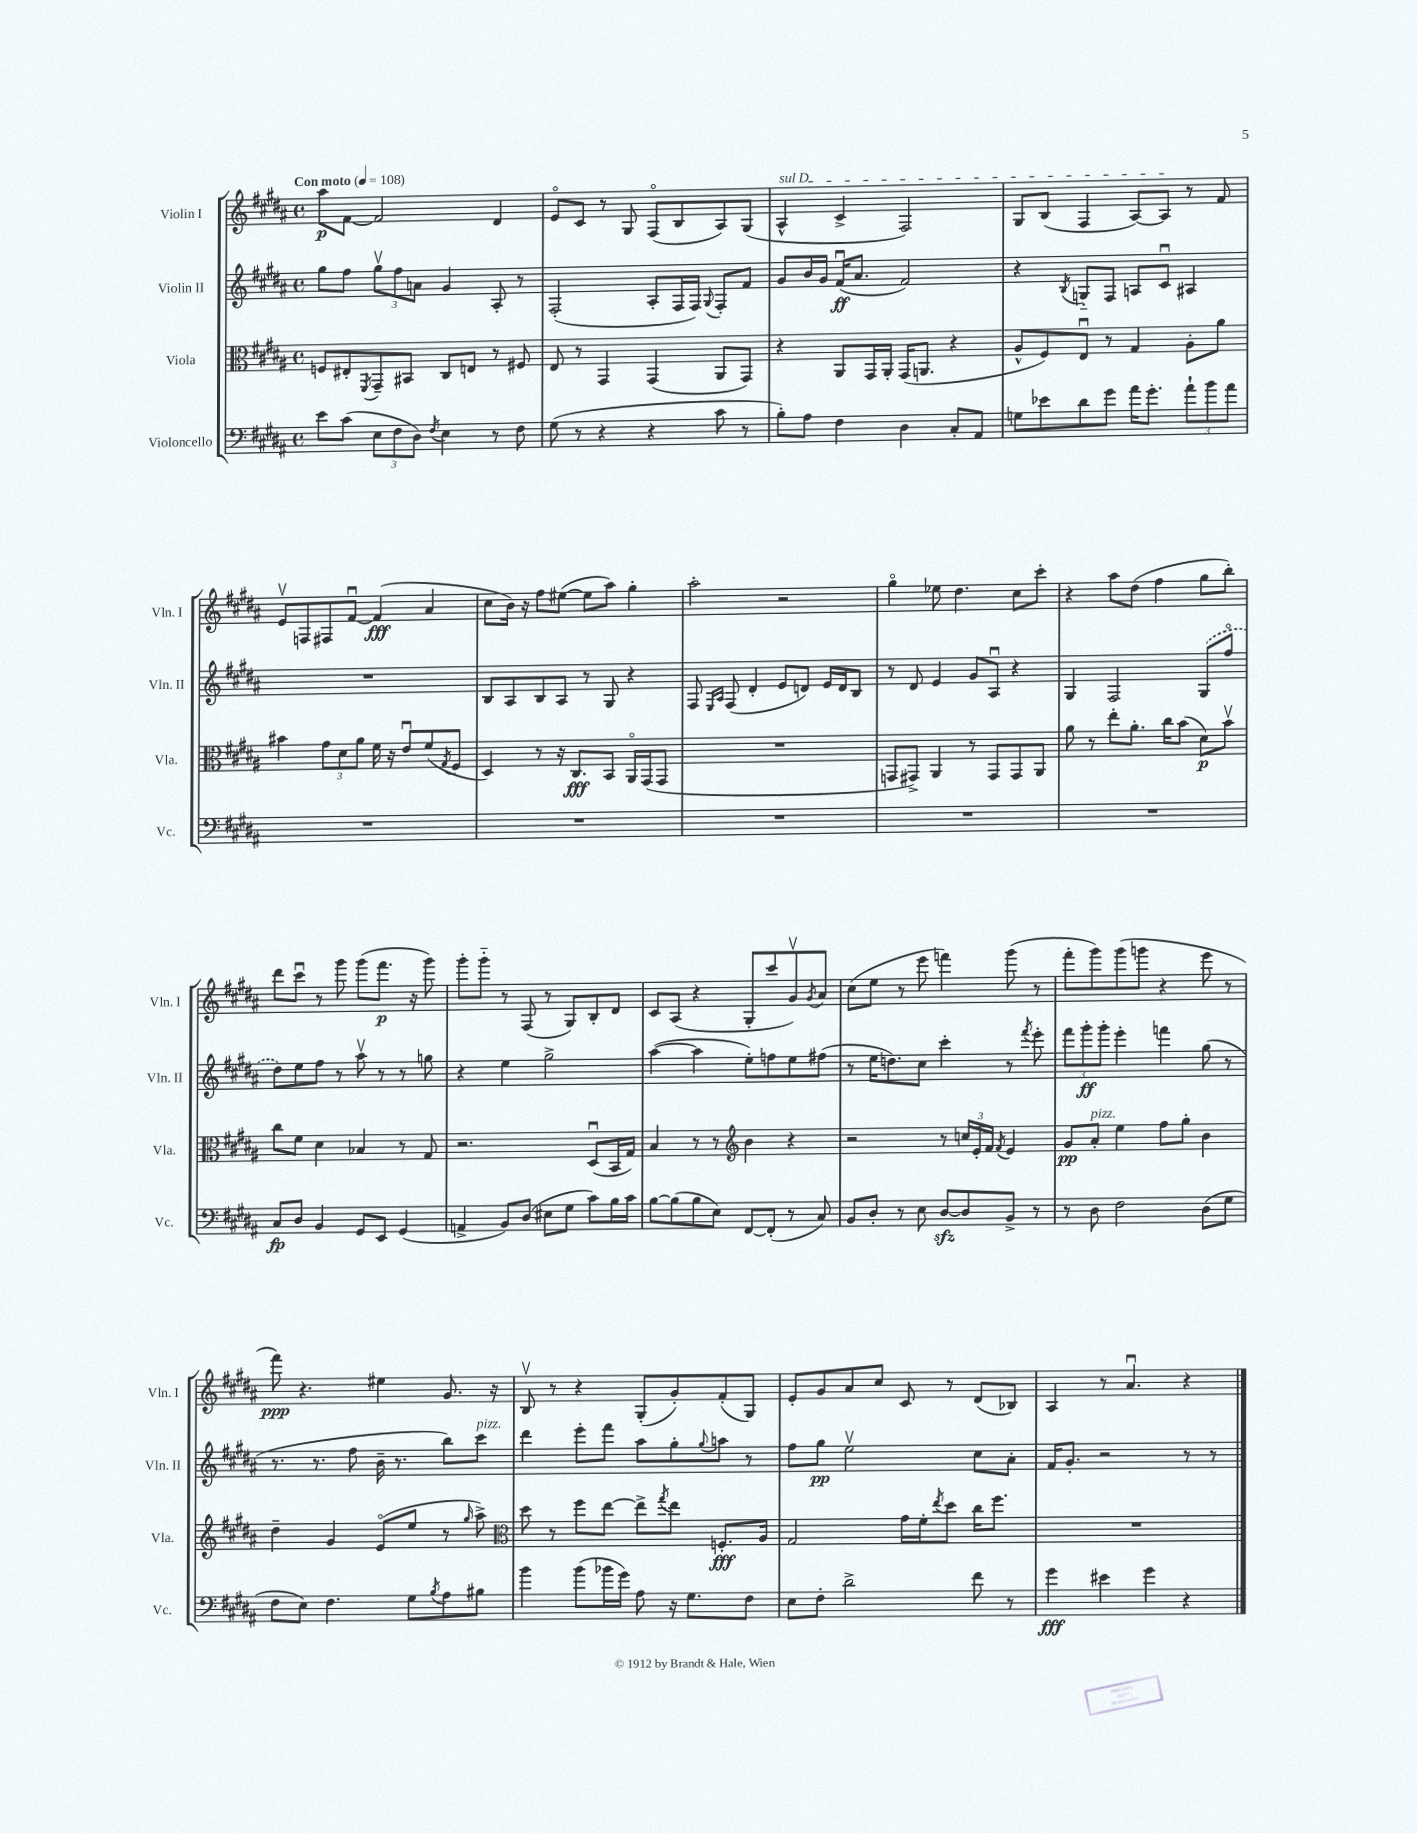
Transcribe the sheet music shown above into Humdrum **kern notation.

**kern	**kern	**kern	**kern
*staff4	*staff3	*staff2	*staff1
*clefF4	*clefC3	*clefG2	*clefG2
*k[f#c#g#d#a#]	*k[f#c#g#d#a#]	*k[f#c#g#d#a#]	*k[f#c#g#d#a#]
*M4/4	*M4/4	*M4/4	*M4/4
*met(c)	*met(c)	*met(c)	*met(c)
*MM108	*MM108	*MM108	*MM108
8e	8F	8gg#	8aa#
(8c#	8E#'	8ff#	[8f#
.	8qFF#	.	.
12E	8GG#~	12gg#v	2f#]
12F#	.	12ff#	.
.	8BB#	.	.
12D#)	.	12a	.
8qF#	.	.	.
4E	8C#	4g#	.
.	8E	.	.
8r	8r	8A#'	4d#
8F#	8F#	8r	.
=	=	=	=
(8G#	8E	(2F#'	8eo
8r	8r	.	8c#
4r	4GG#	.	8r
.	.	.	8G#
4r	(4GG#	8A#'	(8F#o
.	.	16F#	8B
.	.	16F#)	.
.	.	8qqG#	.
8c#	8AA#	8F#'	8A#)
8r	8GG#)	8f#	(8G#
=	=	=	=
8B')	4r	8g#	4A#^^
8A#	.	16b	.
.	.	16g#	.
4F#	8AA#	(16f#u	4c#^
.	.	8.a#	.
.	16GG#	.	.
.	16AA#'	.	.
4D#	(16GG#	2f#)	2F#)
.	8.AA	.	.
8C#'	4r	.	.
8AA#	.	.	.
=	=	=	=
8G	8A#^^	4r	8G#
8e-	8F#)	.	(8B
.	.	8qB	.
8d#	8Eu	8G'~	4F#
8g#	8r	8F#	.
16a#	4G#	8A	[8A#)
8.g#'	.	.	.
.	.	8c#u	8A#]
12a#`	8A#'	4A#	8r
12b	.	.	.
.	8a#	.	8f#
12a#	.	.	.
=	=	=	=
1r	4b#	1r	8ev
.	.	.	8F
.	12g#	.	8F#
.	12d#	.	.
.	.	.	[8f#u
.	12a#	.	.
.	16f#	.	(4f#]
.	16r	.	.
.	8eu	.	.
.	(8f#	.	4a#
.	8qG#	.	.
.	8F#	.	.
=	=	=	=
1r	4D#)	8B	8cc#
.	.	8A#	16b)
.	.	.	16r
.	8r	8B	8ff#
.	16r	8A#	([8ee#
.	8.C#	.	.
.	.	8r	8ee#]
.	8BB	8G#	8aa#)
.	16AA#o	4r	4gg#'
.	(16GG#	.	.
.	8GG#	.	.
=	=	=	=
1r	1r	8F#	2aa#'
.	.	16qqE	.
.	.	16qqA#	.
.	.	(8F#	.
.	.	4d#'	.
.	.	8e	2r
.	.	8d)	.
.	.	16e	.
.	.	16d	.
.	.	8B	.
=	=	=	=
1r	8GG	8r	4gg#o
.	8GG#^)	8d#	.
.	4AA#	4e	8ee-
.	.	.	4.dd#
.	8r	8g#	.
.	8GG#	8A#u	.
.	8GG#	4r	8cc#
.	8AA#	.	8ccc#'
=	=	=	=
1r	8a#	4G#	4r
.	8r	.	.
.	8ee'	2F#	8aa#
.	8.a#'	.	(8dd#
.	.	.	4ff#
.	16cc#	.	.
.	(8b	.	.
.	8d#)	(8G#	8gg#
.	8bv	8ff#o	8bb')
=	=	=	=
8C#	8cc#	8dd#)	8ddd#
8D#	8f#	8ee	8ccc#u
4BB	4d#	8ff#	8r
.	.	8r	8ggg#
8GG#	4B-	8aa#v	(8ggg#
8EE	.	8r	8.fff#
(4GG#	8r	8r	.
.	.	.	16r
.	8G#	8gg	8ggg#)
=	=	=	=
4AA^	2.r	4r	8ggg#'
.	.	.	8ggg#'~
8BB)	.	4ee	8r
(8D#	.	.	(8F#
8E#	.	2gg#^	8r
8G#	.	.	8G#)
8c#)	(8D#u	.	8B'
16B	16BB	.	8d#
16c#	16G#)	.	.
=	=	=	=
[8B	4B	([4aa#	8c#
(8B]	.	.	(8A#
8B	8r	4aa#]	4r
8E)	8r	.	.
*	*clefG2	*	*
[8FF#	4b	8ee')	8G#'
(8FF#']	.	8ff	8ccc#
8r	4r	8ee	8g#v)
.	.	.	8qg#
8C#)	.	(8ff#	8a#
=	=	=	=
8BB	2r	8r	(8cc#
8D#'	.	16ee	8ee
.	.	8.dd)	.
8r	.	.	8r
8E	.	8cc#	8eee
[8D#	8r	4ccc#'	4fff)
8D#]	24cc	.	.
.	24e'	.	.
.	24f#	.	.
.	8qf#	.	.
8BB^	4e	8r	(8ggg#
.	.	8qfff#	.
8r	.	8eee'	8r
=	=	=	=
8r	8g#	12fff#	8fff#'
.	.	12ggg#'	.
8D#	8a#'	.	8ggg#)
.	.	12ggg#'	.
2F#	4ee	4eee'	(8ggg#
.	.	.	8ggg
.	8ff#	4fff	4r
.	8gg#'	.	.
(8D#	4b	(8gg#	8eee
8G#	.	8r	8r
=	=	=	=
8F#	4dd#~	8.r	8fff#)
8E)	.	.	4.r
.	.	8.r	.
4.F#	4g#	.	.
.	.	8ff#	.
.	(8eo	16b~	4ee#
.	.	8.r	.
8G#	8ee	.	.
8qB	.	.	.
8A#	8r	8bb)	8.g#
.	16qqgg#	.	.
8B#	8aa#^)	8ccc#	.
.	.	.	16r
=	=	=	=
*	*clefC3	*	*
4b	8dd#	4ddd#	8Bv
.	8r	.	8r
(8b	8ff#	8eee'	4r
16b-	[8ee	8fff#	.
16g#)	.	.	.
8A#	8ee^]	8aa#	(8G#'
.	8qgg#	.	.
16r	8ee	8gg#'	8g#')
8.G#	.	.	.
.	.	8qqgg#	.
.	8.F'	8aa	(8f#'
8F#	.	8r	8G#)
.	16A#	.	.
=	=	=	=
8E	2G#	8ff#	8e'
8F#'	.	8gg#	8g#
2d#^	.	2eev	8a#
.	.	.	8cc#
.	16g#	.	8c#
.	16f#'	.	.
.	8qee	.	.
.	8dd#	.	8r
8f#	16cc#	8cc#	(8d#
.	8.ff#	.	.
8r	.	8a#'	8B-)
=	=	=	=
4g#	1r	16f#	4A#
.	.	8.g#'	.
4e#	.	2r	8r
.	.	.	4.a#u
4g#	.	.	.
4r	.	8r	4r
.	.	8r	.
==	==	==	==
*-	*-	*-	*-
